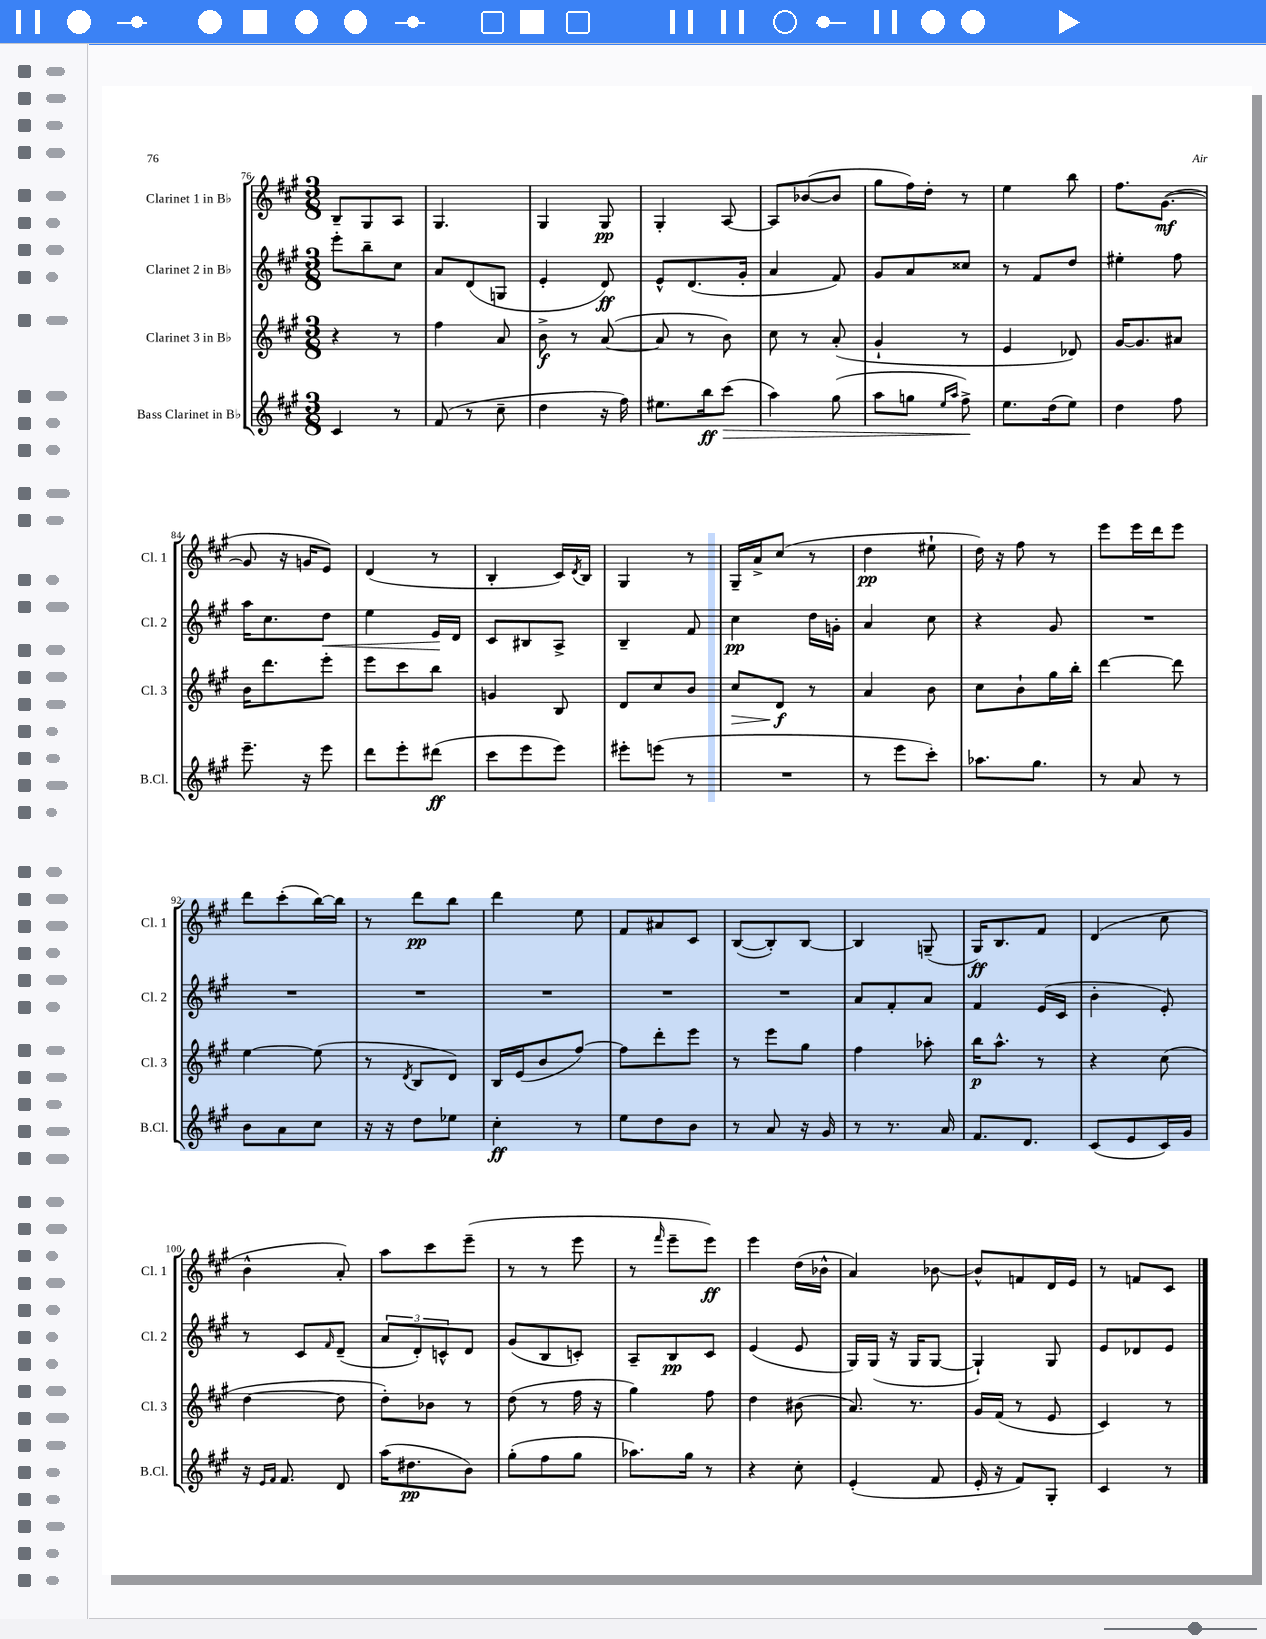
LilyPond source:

<<
\new StaffGroup <<
\new Staff = "s0" \with { instrumentName = "Clarinet 1 in Bb" shortInstrumentName = "Cl. 1" } {
    \clef treble \key a \major \numericTimeSignature \time 3/8
    b8-- gis8 a8 |
    gis4. |
    gis4 gis8\pp |
    gis4-. a8~ |
    a8 bes'8~( bes'8 |
    gis''8 fis''16) d''16-. r8 |
    e''4 b''8 |
    fis''8. gis'8.~\mf( |
    gis'8 r16 g'16 e'8) |
    d'4( r8 |
    b4-. cis'16) \acciaccatura { d'8 } b16 |
    gis4 r8 |
    gis16-- a'16-> cis''8( r8 |
    d''4\pp eis''8-! |
    d''16) r16 fis''8 r8 |
    e'''8 e'''16 d'''16 e'''8 |
    d'''8 cis'''8-.( b''16~) b''16 |
    r8 d'''8\pp b''8 |
    d'''4 e''8 |
    fis'8 ais'8 cis'8 |
    b8~( b8-.) b8~ |
    b4 g8--( |
    gis16\ff) b8. fis'8 |
    d'4( cis''8 |
    b'4-^ a'8-.) |
    a''8 cis'''8 e'''8--( |
    r8 r8 e'''8 |
    r8 \grace { fis'''16 } e'''8-- e'''8\ff) |
    e'''4 d''16( bes'16-^ |
    a'4) bes'8~ |
    bes'8-^ f'8 d'16 e'16 |
    r8 f'8 cis'8 \bar "|." |
}
\new Staff = "s1" \with { instrumentName = "Clarinet 2 in Bb" shortInstrumentName = "Cl. 2" } {
    \clef treble \key a \major \numericTimeSignature \time 3/8
    e'''8-. b''8-- cis''8 |
    a'8 d'8( g8 |
    e'4-. d'8\ff) |
    e'8-^ d'8.( gis'16-. |
    a'4 fis'8) |
    gis'8 a'8 cisis''8 |
    r8 fis'8 d''8 |
    eis''4-. fis''8 |
    a''16 cis''8. d''8\< |
    e''4 e'16\! d'16 |
    cis'8 bis8 a8-> |
    b4-- fis'8 |
    cis''4\pp d''16 g'16-. |
    a'4 cis''8 |
    r4 gis'8 |
    R4. |
    R4. |
    R4. |
    R4. |
    R4. |
    R4. |
    a'8 fis'8-. a'8 |
    fis'4 e'16( cis'16 |
    b'4-. e'8-.) |
    r8 cis'8 \grace { fis'16 } d'8--( |
    \tuplet 3/2 { a'8 d'8-.) c'8-^ } d'8 |
    gis'8( b8 c'8-.) |
    a8-- b8\pp cis'8 |
    e'4( e'8 |
    gis16) gis16( r16 gis16 gis8~ |
    gis4-!) gis8 |
    e'8 des'8 e'8 \bar "|." |
}
\new Staff = "s2" \with { instrumentName = "Clarinet 3 in Bb" shortInstrumentName = "Cl. 3" } {
    \clef treble \key a \major \numericTimeSignature \time 3/8
    r4 r8 |
    fis''4 a'8 |
    b'8->\f r8 a'8~( |
    a'8 r8 b'8) |
    cis''8 r8 a'8-.( |
    gis'4-! r8 |
    e'4 des'8) |
    gis'16~ gis'8. ais'8 |
    b'16 d'''8. e'''8-. |
    e'''8 cis'''8 b''8 |
    g'4 b8 |
    d'8 cis''8 b'8 |
    cis''8\> d'8\f\! r8 |
    a'4 b'8 |
    cis''8 b'8-! gis''16 b''16-. |
    d'''4~ d'''8 |
    e''4~ e''8( |
    r8 \acciaccatura { d'8 } b8 d'8) |
    b16 e'16( b'8 fis''8~) |
    fis''8 d'''8-. e'''8 |
    r8 e'''8 gis''8 |
    fis''4 aes''8-. |
    b''16\p a''8.-^ r8 |
    r4 cis''8( |
    d''4~ d''8 |
    d''8-.) bes'8 r8 |
    d''8( r8 fis''16 r16 |
    gis''4) fis''8 |
    d''4 bis'8( |
    a'8.) r8. |
    gis'16 fis'16( r8 e'8 |
    cis'4) r8 \bar "|." |
}
\new Staff = "s3" \with { instrumentName = "Bass Clarinet in Bb" shortInstrumentName = "B.Cl." } {
    \clef treble \key a \major \numericTimeSignature \time 3/8
    cis'4 r8 |
    fis'8( r8 cis''8-- |
    d''4 r16 fis''16) |
    eis''8. b''16\ff cis'''8\>( |
    a''4) gis''8( |
    a''8 g''8 \grace { e''16 a''16 } fis''8->\!) |
    e''8. d''16( e''8) |
    d''4 fis''8 |
    e'''8.-- r16 e'''8 |
    d'''8 e'''8-. dis'''8\ff( |
    cis'''8 e'''8 e'''8) |
    eis'''8-. e'''8( r8 |
    R4. |
    r8 e'''8 cis'''8-.) |
    aes''8. gis''8. |
    r8 a'8 r8 |
    b'8 a'8 cis''8 |
    r16 r16 d''8 ees''8 |
    cis''4-.\ff r8 |
    e''8 d''8 b'8 |
    r8 a'8 r16 gis'16 |
    r8 r8. a'16 |
    fis'8. d'8. |
    cis'8( e'8 cis'16) gis'16 |
    r16 \grace { e'16 fis'16 } fis'8. d'8 |
    a''16( dis''8.\pp b'8) |
    gis''8-.( fis''8 gis''8 |
    aes''8.) gis''16 r8 |
    r4 cis''8-. |
    e'4-.( fis'8 |
    e'16-. r16 fis'8) gis8-. |
    cis'4 r8 \bar "|." |
}
>>
>>
\layout { \context { \Score currentBarNumber = #76 } }
